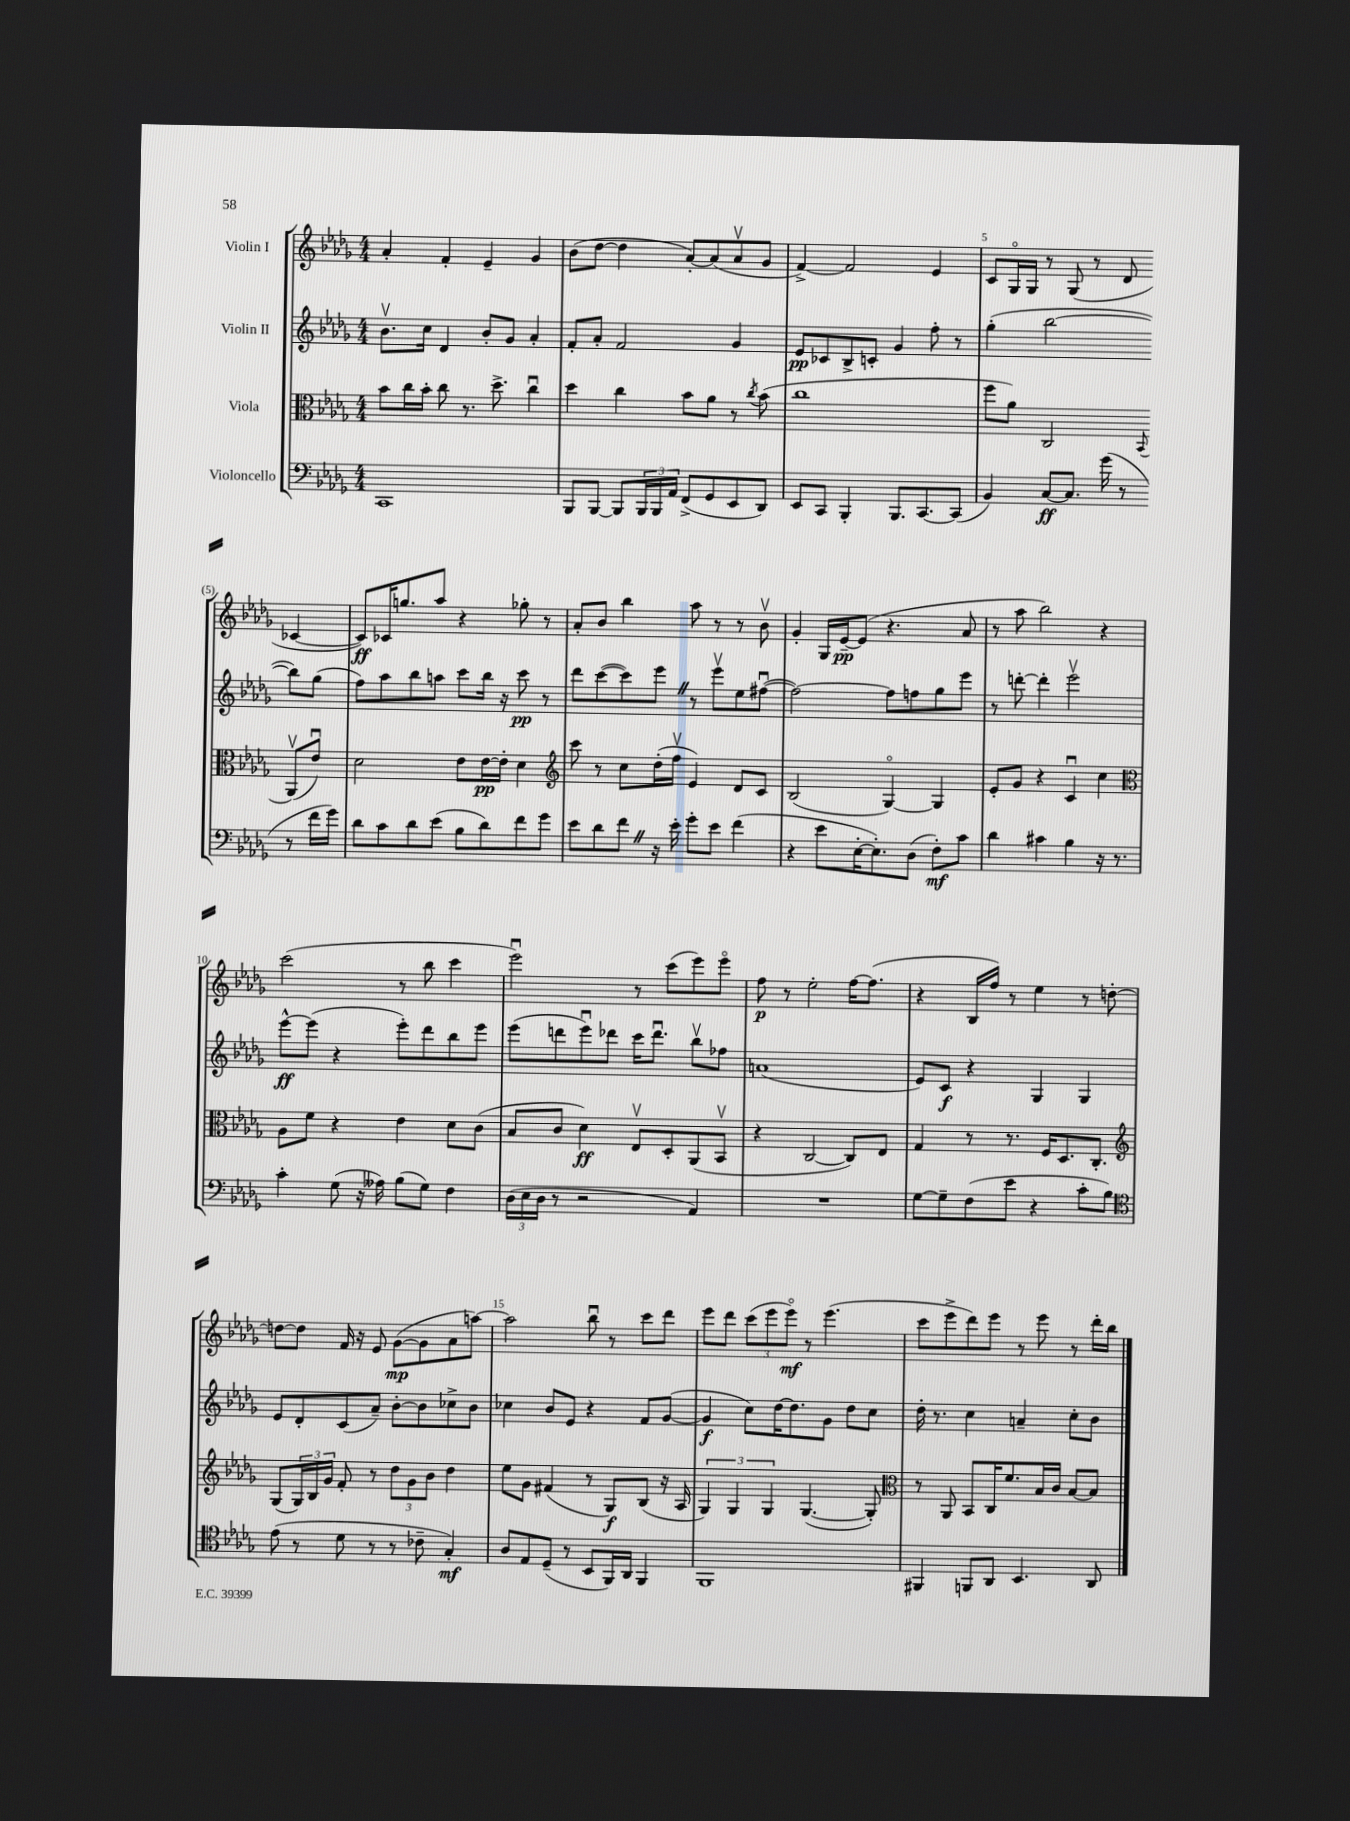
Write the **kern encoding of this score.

**kern	**kern	**kern	**kern
*staff4	*staff3	*staff2	*staff1
*clefF4	*clefC3	*clefG2	*clefG2
*k[b-e-a-d-g-]	*k[b-e-a-d-g-]	*k[b-e-a-d-g-]	*k[b-e-a-d-g-]
*M4/4	*M4/4	*M4/4	*M4/4
1CC	8b-	8.b-v	4a-'
.	16cc	.	.
.	16b-'	16cc	.
.	8cc	4d-	4f'
.	8.r	.	.
.	.	8b-'	4e-~
.	8.dd-^	.	.
.	.	8g-	.
.	4ccu	4a-'	4g-
=	=	=	=
8BBB-	4dd-	8f'	(8b-
[8BBB-	.	8a-'	[8dd-
8BBB-]	4cc	2f	4dd-]
24BBB-	.	.	.
24BBB-	.	.	.
24AA-	.	.	.
(8FF^	8b-	.	[8a-')
8GG-	8a-	.	(8a-]
8EE-	8r	4g-	8a-v
.	8qcc	.	.
8DD-)	(8b-	.	8g-
=	=	=	=
8EE-	1cc	8e-	[4f^)
8CC	.	8c-	.
4BBB-'	.	8B-^	2f]
.	.	8c'	.
8.BBB-	.	4g-	.
[8.CC	.	.	.
.	.	8ff'	4e-
(8CC]	.	8r	.
=	=	=	=
4BB-)	8ff	(4gg-'	8c
.	8a-)	.	16G-o
.	.	.	16G-
[8C	2C	[2bb-	8r
8.C]	.	.	(8G-
.	.	.	8r
(16g-	.	.	.
8r	.	.	8d-
.	8qqBB-	.	.
8r	(8AA-v	8bb-])	[4c-
16f	8e-u)	(8gg-	.
16g-)	.	.	.
=	=	=	=
8d-	2d-	8ff)	8c-])
8c	.	8aa-	16c-
.	.	.	8.gg
8d-	.	8bb-	.
(8e-	.	8aa	8aa-
8B-	8e-	8ccc	4r
8d-)	[16e-	16bb-	.
.	16e-']	16r	.
8f	4d-	8ccc	8gg-'
8g-	.	8r	8r
=	=	=	=
*	*clefG2	*	*
8e-	8ccc	8ddd-	8a-'
8d-	8r	([8ccc	8b-
8f	8cc	8ccc])	4bb-
16r	(16dd-'	8eee-	.
16e-'	16ffv	.	.
8g-'	4e-)	8r	8aa-
8e-	.	8eee-v	8r
(4f	8d-	8ee-	8r
.	8c	([8ff#u	8b-v
=	=	=	=
4r	(2B-	2ff#_)	4g-'
8e-	.	.	16G-
.	.	.	[16e-~
[16E-'	.	.	(8e-]
8.E-'])	.	.	.
.	[4G-o)	8ff#]	4.r
(8D-	.	8ff	.
8F')	4G-]	8gg-	.
8c	.	8eee-	8a-
=	=	=	=
4d-	8e-'	8r	8r
.	8g-	[8ddd'	8aa-
4c#	4r	4ddd']	2bb-)
4B-	4cu	2eee-v	.
16r	4cc	.	4r
8.r	.	.	.
=	=	=	=
*	*clefC3	*	*
4c'	8A-	[8eee-^^	(2ccc
.	8f	(8eee-]	.
(8G-	4r	4r	.
16r	.	.	.
16A--)	.	.	.
(8B-	4e-	8eee-')	8r
8G-)	.	8ddd-	8bb-
4F	8d-	8bb-	4ccc
.	(8c	8eee-	.
=	=	=	=
(24D-	8B-	(8eee-	2eee-u)
24E-	.	.	.
24D-	.	.	.
8r	8c	8ddd	.
2r	4d-)	8eee-u)	.
.	.	8ddd-	.
.	8E-v	16ccc	8r
.	.	8.ddd-u	.
.	8D-'	.	(8ccc
4AA-)	(8AA-	8bb-v	8eee-)
.	8BB-v	8ff-	8eee-o
=	=	=	=
1r	4r	(1a	8ff
.	.	.	8r
.	[2C	.	2ee-'
.	8C])	.	[16ff
.	.	.	(8.ff]
.	8E-	.	.
=	=	=	=
[8G-	4G-	8e-)	4r
8G-~]	.	8c	.
(8F	8r	4r	16B-
.	.	.	16ff)
8e-	8.r	.	8r
4r	.	4G-	4ee-
.	16F	.	.
.	8.D-	.	.
8c'	.	4G-	8r
.	8.C'	.	.
8B-)	.	.	[8dd'
=	=	=	=
*clefC4	*clefG2	*	*
(8e-	(8G-	8e-	8dd_
8r	24G-)	8d-'	8dd]
.	24B-	.	.
.	24g-	.	.
8d-	8f'	(8c	16f
.	.	.	16r
8r	8r	8a-~)	8e-
8r	12dd-	[8b-'	([8g-
.	12g-	.	.
8c-~	.	8b-]	8g-]
.	12b-	.	.
4G-')	4dd-	8cc-^	8a-
.	.	8b-	[8aa)
=	=	=	=
8A-	8ee-	4cc-	2aa]
8E-	8g-	.	.
(8D-~	(4f#	8b-	.
8r	.	8e-	.
8BB-	8r	4r	8bb-u
16FF)	8G-)	.	8r
16AA-	.	.	.
4FF	(8B-	8f	8ccc
.	16r	([8g-	8ddd-
.	16A-	.	.
=	=	=	=
1FF	6G-)	4g-]	8eee-
.	.	.	8ddd-
.	6G-	.	.
.	.	8cc)	(12ccc
.	6G-	.	12eee-
.	.	[16dd-	.
.	.	.	12eee-o)
.	.	8.dd-]	.
.	([4.G-	.	8r
.	.	8g-	(4.eee-
.	.	8dd-	.
.	8G-'])	8cc	.
=	=	=	=
*	*clefC3	*	*
4FF#	8r	16dd-'	8ccc
.	.	8.r	.
.	8AA-	.	8eee-^
8FF	8BB-	4cc	8ddd-)
8AA-	16C	.	8eee-
.	8.f	.	.
4.BB-	.	4a~	8r
.	16B-	.	8eee-
.	16c	.	.
.	[8B-	8cc'	8r
8AA-	8B-]	8b-	16ddd-'
.	.	.	16bb-
==	==	==	==
*-	*-	*-	*-
